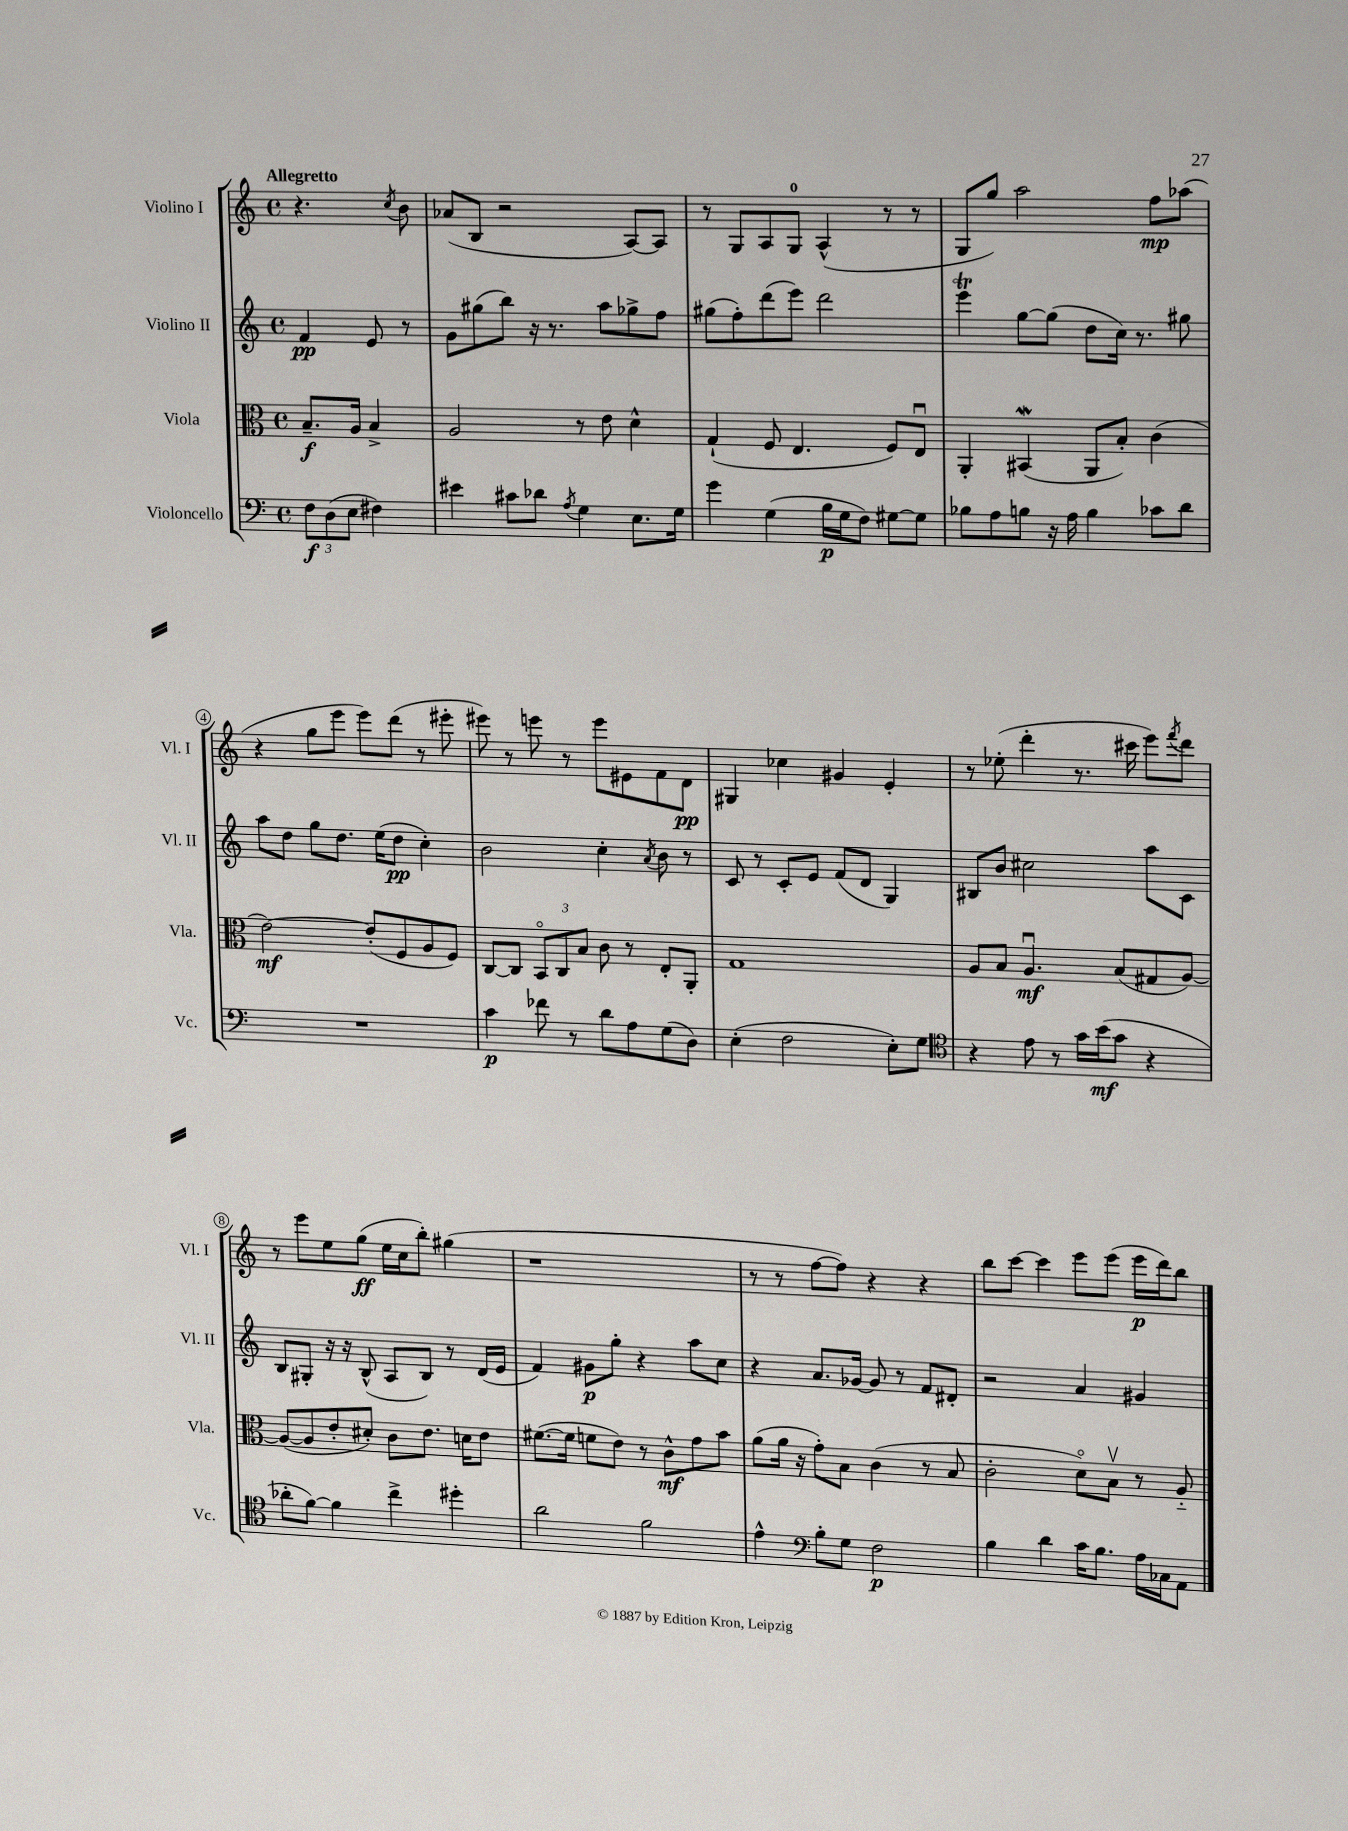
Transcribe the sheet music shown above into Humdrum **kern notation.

**kern	**kern	**kern	**kern
*staff4	*staff3	*staff2	*staff1
*clefF4	*clefC3	*clefG2	*clefG2
*k[]	*k[]	*k[]	*k[]
*M4/4	*M4/4	*M4/4	*M4/4
*met(c)	*met(c)	*met(c)	*met(c)
12F	8.B~	4f	4.r
(12D	.	.	.
12E	.	.	.
.	16A	.	.
4F#)	4B^	8e	.
.	.	.	8qcc
.	.	8r	8b
=	=	=	=
4e#	2A	8g	(8a-
.	.	(8gg#	8B
8c#	.	8bb)	2r
8d-	.	16r	.
.	.	8.r	.
8qA	.	.	.
4G	8r	.	.
.	8e	8aa	.
8.E	4d^^	8gg-^	[8A)
.	.	8ff	8A]
16G	.	.	.
=	=	=	=
4g	(4G`	(8gg#	8r
.	.	8ff')	8G
(4G	8F	(8ddd	8A
.	4.E	8eee)	8G
16B	.	2ddd	(4A^^
16G	.	.	.
8F)	.	.	.
[8G#	8F)	.	8r
8G#]	8Eu	.	8r
=	=	=	=
8B-	4AA'	4eee	8G
8A	.	.	8gg)
8B	(4BB#	[8gg	2aa
16r	.	(8gg]	.
16A	.	.	.
4B	8AA	8dd	.
.	8B')	16cc)	.
.	.	8.r	.
8c-	(4c	.	8ff
8d	.	8gg#	(8aa-
=	=	=	=
1r	[2e)	8aa	4r
.	.	8dd	.
.	.	8gg	8gg
.	.	8.dd	8eee
.	(8e']	.	8eee)
.	.	(16ee	.
.	8F	8dd	(8ddd
.	8A	4cc')	8r
.	8F)	.	8eee#'
=	=	=	=
4c	[8C	2b	8eee#)
.	8C]	.	8r
8f-	12BBo	.	8eee
.	12C	.	.
8r	.	.	8r
.	12B	.	.
8d	8c	4cc'	8eee
8A	8r	.	8e#
.	.	8qa	.
(8G	8E'	8b	8f
8D)	8AA'	8r	8d
=	=	=	=
(4E'	1G	8c	4G#
.	.	8r	.
2F	.	8c'	4cc-
.	.	8e	.
.	.	(8f	4g#
.	.	8d	.
8E')	.	4G)	4e'
8G	.	.	.
=	=	=	=
*clefC4	*	*	*
4r	8A	8B#	8r
.	8B	8b	(8ee-'
8e	4.Au	2cc#	4ddd'
8r	.	.	.
16g	.	.	8.r
(16b	.	.	.
8g	(8B	.	.
.	.	.	16ccc#
4r	8G#	8aa	8eee)
.	.	.	8qfff
.	[8A)	8c	8ddd
=	=	=	=
8a-'	(8A_	8B	8r
[8f)	8A]	8G#'	8eee
4f]	8e'	16r	8ee
.	.	16r	.
.	8d#')	(8B^^	(8gg
4cc^	8c	8A	16ee
.	.	.	16cc
.	8.e	8B)	8bb')
4dd#'	.	8r	(4gg#
.	16d	.	.
.	8e	(16d	.
.	.	16e	.
=	=	=	=
2a	([8.f#	4f)	1r
.	16f#]	.	.
.	8f	8g#	.
.	8e)	8gg'	.
2f	8r	4r	.
.	8c^^	.	.
.	8g	8aa	.
.	8b	8cc	.
=	=	=	=
4e^^	(8a	4r	8r
.	16a	.	8r
.	16r	.	.
*clefF4	*	*	*
8B'	8g')	8.a	[8ff
8G	8B	.	8ff])
.	.	[16g-	.
2F	(4c	8g-]	4r
.	.	8r	.
.	8r	8f	4r
.	8B	8d#'	.
=	=	=	=
4B	2c'	2r	8bb
.	.	.	[8ccc
4d	.	.	4ccc]
16c	8do)	4a	8eee
8.B	.	.	.
.	8Bv	.	(8eee
16A	8r	4g#	16eee
16C-	.	.	16ddd)
8AA	8A'~	.	8bb
==	==	==	==
*-	*-	*-	*-
